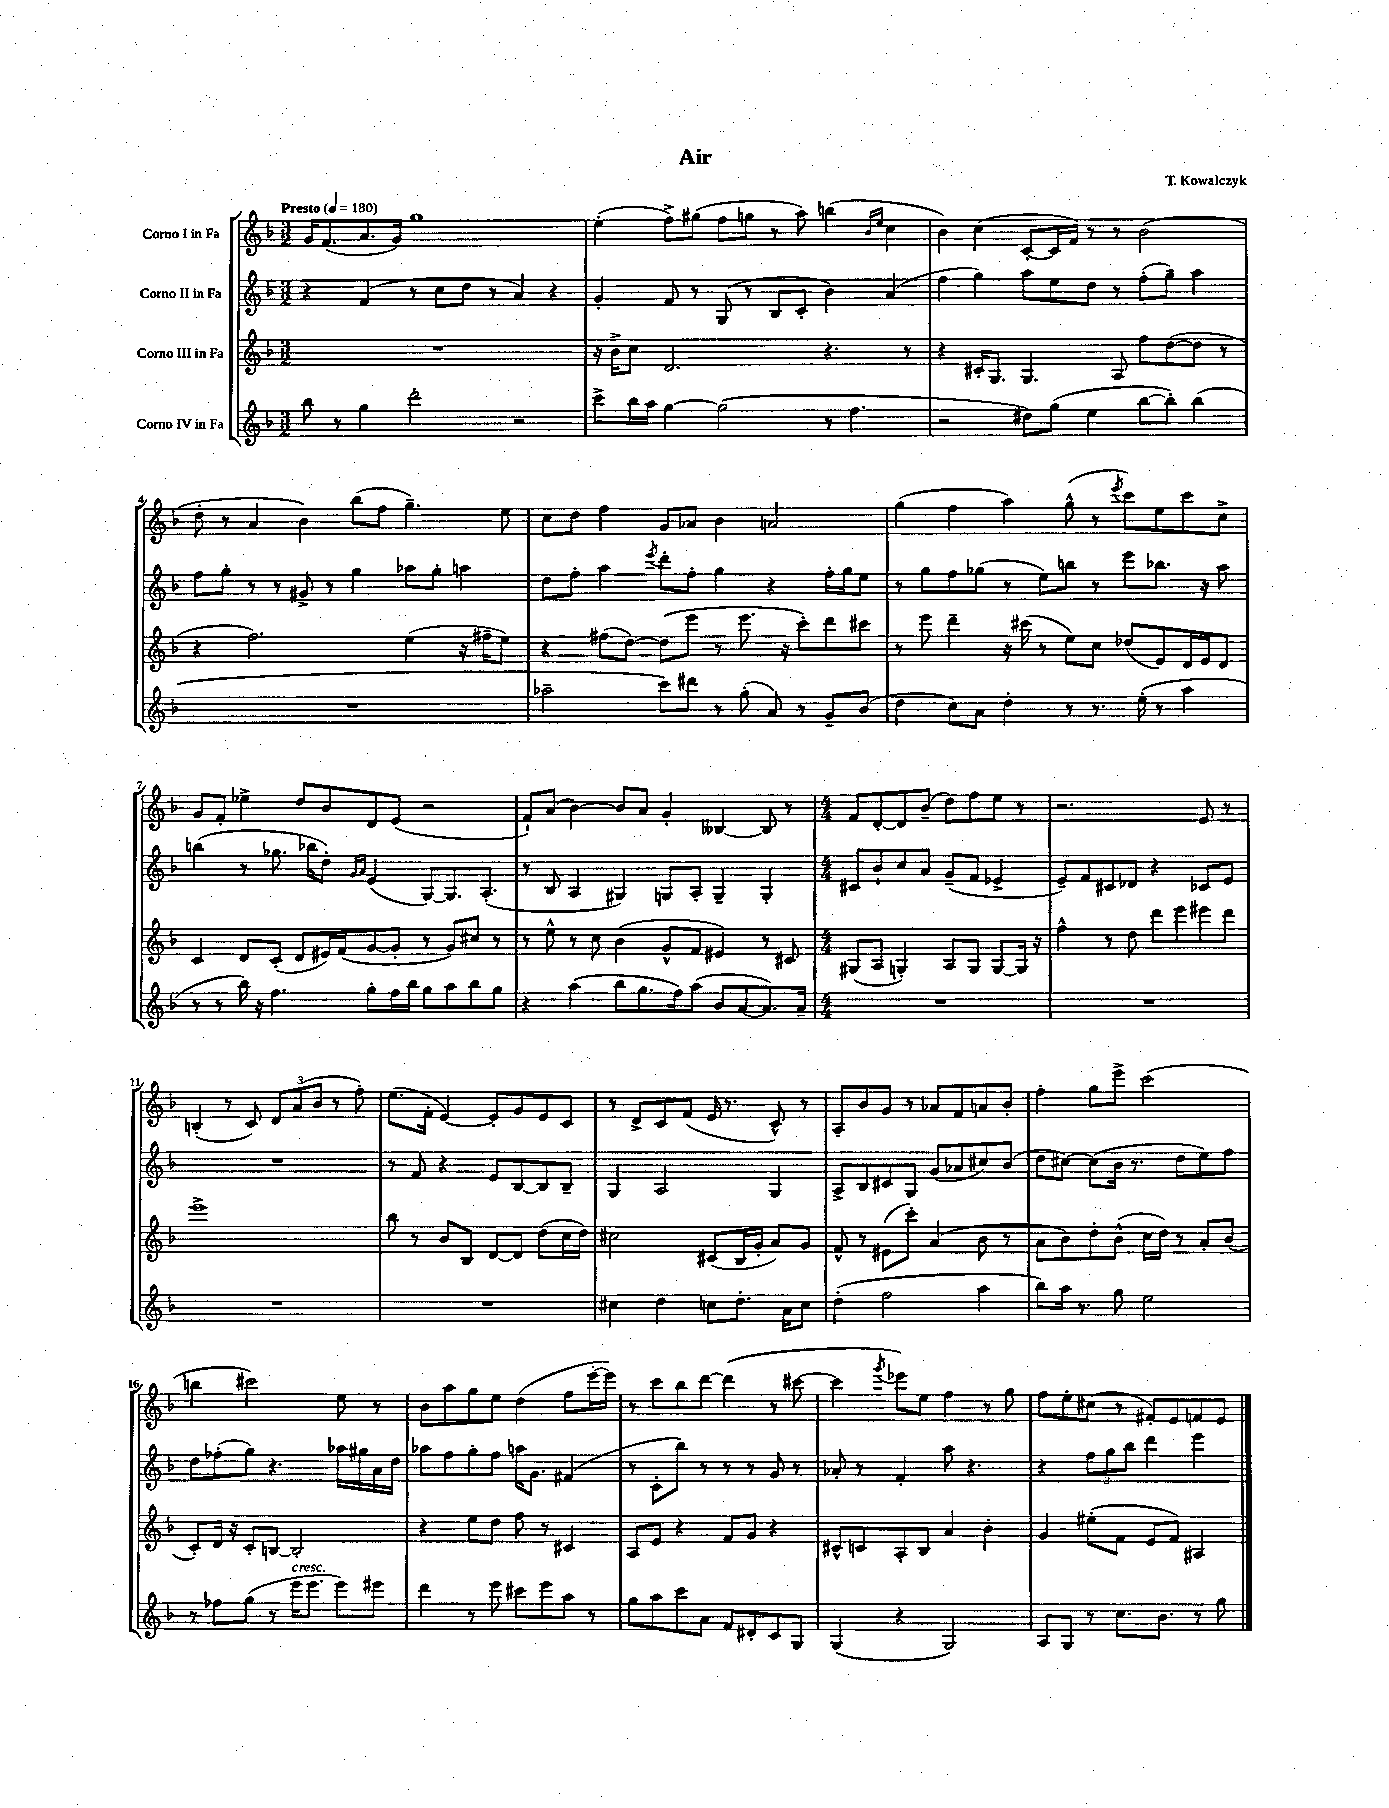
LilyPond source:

\header { title = "Air" composer = "T. Kowalczyk" }
<<
\new StaffGroup <<
\new Staff = "s0" \with { instrumentName = "Corno I in Fa" } {
    \clef treble \key f \major \numericTimeSignature \time 3/2 \tempo "Presto" 4 = 180
    g'16 f'8.( a'8. g'16) g''1 |
    e''4-.( f''8->) gis''8( f''8 g''8 r8 a''8) b''4( \grace { bes'16 e''16 } c''4 |
    bes'4) c''4( c'8~-. c'16 f'16) r8 r8 bes'2( |
    d''8-. r8 a'4 bes'4) bes''8( f''8 g''4.--) e''8 |
    c''8 d''8 f''4 g'8 aes'8 bes'4 a'2 |
    g''4( f''4 a''4) g''8-^( r8 \acciaccatura { e'''8 } c'''8) e''8 c'''8 c''8-> |
    g'8 f'8-. ees''4-> d''8 bes'8 d'8 e'8( r2 |
    f'8-!) a'8( bes'4~) bes'8 a'8 g'4-. beses4~ beses8 r8 |
    \numericTimeSignature \time 4/4 f'8 d'8~-. d'8 bes'8--( d''8) f''8 e''8 r8 |
    r2. e'8 r8 |
    b4-.( r8 c'8) \tuplet 3/2 { d'8 a'8( bes'8 } r8 f''8-.) |
    e''8.( f'16-. e'4~) e'8-. g'8 e'8 c'8 |
    r8 d'8-> c'8 f'8( e'16 r8. c'8-^) r8 |
    a8-. bes'8 g'8 r8 aes'8 f'8 a'8 bes'8-. |
    f''4-. g''8 e'''8-> c'''2( |
    b''4 cis'''2) e''8 r8 |
    bes'8 a''8 g''8 e''8 d''4( f''8 e'''16~-. e'''16) |
    r8 c'''8 bes''8 d'''8~ d'''4( r8 cis'''8~ |
    cis'''4 \acciaccatura { g'''8 } ees'''8) e''8 f''4 r8 g''8 |
    f''8 e''8-. cis''8( r8 fis'8-.) e'8 f'8 e'8 \bar "|." |
}
\new Staff = "s1" \with { instrumentName = "Corno II in Fa" } {
    \clef treble \key f \major \numericTimeSignature \time 3/2
    r4 f'4( r8 c''8 d''8 r8 a'4) r4 |
    g'4-. f'8 r8 g8( r8 bes8 c'8-. bes'4) a'4( |
    f''4 g''4) a''8 e''8 d''8 r8 f''8-.( g''8--) a''4 |
    f''8 g''8-. r8 r8 gis'8-> r8 g''4 aes''8 g''8-. a''4 |
    d''8 f''8-. a''4 \acciaccatura { e'''8 } d'''8-. f''8-. g''4 r4 f''16-. g''16 e''8 |
    r8 g''8 f''8 ges''8( r8 e''8) b''8 r8 e'''8 bes''8. r16 a''8 |
    b''4( r8 ges''8. bes''16 d''8-.) \grace { g'16 a'16 } e'4( g8~) g8. a8.-.( |
    r8 bes8 a4 gis4) g8 a8-. g4-- g4-. |
    \numericTimeSignature \time 4/4 cis'8 bes'8-! c''8 a'8 g'8--( f'8 ees'4-> |
    e'8--) f'8 cis'8 des'8 r4 ces'8 e'8 |
    R1 |
    r8 f'8 r4 e'8 bes8~ bes8 bes8-- |
    g4 a2 g4 |
    a8-> bes8 cis'8 g8 g'8( aes'8 cis''8) bes'8( |
    d''8 cis''8~) cis''8( bes'16 r8. d''8 e''8) f''8 |
    d''8 fes''8-.( g''8) r4. aes''16 gis''16 a'16 d''16 |
    aes''8 f''8 g''8-. f''8 a''16 g'8. fis'4( |
    r8 c'8-. bes''8) r8 r8 r8 g'8 r8 |
    aes'8-. r8 f'4-. a''8 r4. |
    r4 \tuplet 3/2 { f''8 g''8 bes''8 } d'''4 e'''4 \bar "|." |
}
\new Staff = "s2" \with { instrumentName = "Corno III in Fa" } {
    \clef treble \key f \major \numericTimeSignature \time 3/2
    R1. |
    r16 bes'16-> c''8 d'2. r4. r8 |
    r4 cis'16-. g8. g4. a8 f''8 d''8~( d''8 r8 |
    r4 f''2.) e''4( r16 fis''16-- e''8) |
    r4 fis''8( d''8~) d''8( e'''8 r8 e'''8. r16 c'''8-.) d'''8 cis'''8 |
    r8 e'''8 d'''4-- r16 cis'''16( r8 e''8) c''8 des''8( e'8) d'16 e'16 d'8 |
    c'4 d'8 c'8-.( d'8 eis'16) f'16( g'8~ g'8-. r8 g'8) cis''8 r8 |
    r8 e''8-^ r8 c''8 bes'4( g'8-^ f'8 eis'4) r8 cis'8 |
    \numericTimeSignature \time 4/4 gis8( a8 g4-.) a8 g8 g8~ g16 r16 |
    f''4-^ r8 d''8 d'''8 e'''8 eis'''8 d'''8 |
    e'''1-> |
    bes''8 r8 bes'8 bes8 d'8~ d'8 d''8( c''16 d''16) |
    cis''2 cis'8( bes16 g'16-. a'8) g'8 |
    f'8-^ r8 eis'8( c'''8-.) a'4( bes'8 r8 |
    a'8 bes'8) d''8-. bes'8-^( c''16 d''16) r8 a'8-. bes'8( |
    c'8-.) d'16 r16 c'8-. b8~ b2-. |
    r4 e''8 d''8 f''8 r8 cis'4 |
    a8 e'8 r4 f'8 g'8 r4 |
    cis'8-^ c'8 a8-. bes8 a'4 bes'4-. |
    g'4 eis''8-.( f'8 e'8 f'8) ais4 \bar "|." |
}
\new Staff = "s3" \with { instrumentName = "Corno IV in Fa" } {
    \clef treble \key f \major \numericTimeSignature \time 3/2
    bes''8 r8 g''4 d'''2-. r2 |
    c'''8-> bes''16 a''16 g''4~ g''2( r8 f''4. |
    r2 dis''8) g''8( e''4 bes''8~ bes''8-.) bes''4( |
    R1. |
    aes''2-- c'''8) dis'''8 r8 g''8-.( a'8) r8 g'8-- bes'8( |
    d''4 c''8) a'8 d''4-. r8 r8. e''16-.( r8 a''4 |
    r8 r8 bes''16) r16 f''4. g''8-. f''16 bes''16 g''8 a''8 bes''8 g''8 |
    r4 a''4( bes''8 g''8. f''16) a''8( bes'8 a'8~ a'8.) a'16-- |
    \numericTimeSignature \time 4/4 R1 |
    R1 |
    R1 |
    R1 |
    cis''4 d''4 c''8 d''8.-. a'16 c''8 |
    d''4-.( f''2 a''4 |
    bes''8) a''16 r8. g''8 e''2 |
    r8 fes''8 g''8( r8 e'''16^\markup { \italic "cresc." } e'''8. e'''8) eis'''8 |
    d'''4 r8 e'''8 cis'''8 e'''8 a''8 r8 |
    g''8 a''8 c'''8 a'8 f'8 dis'8-. c'8 g8 |
    g4( r4 g2) |
    a8 g8 r8 c''8. bes'8. r8 g''8 \bar "|." |
}
>>
>>
